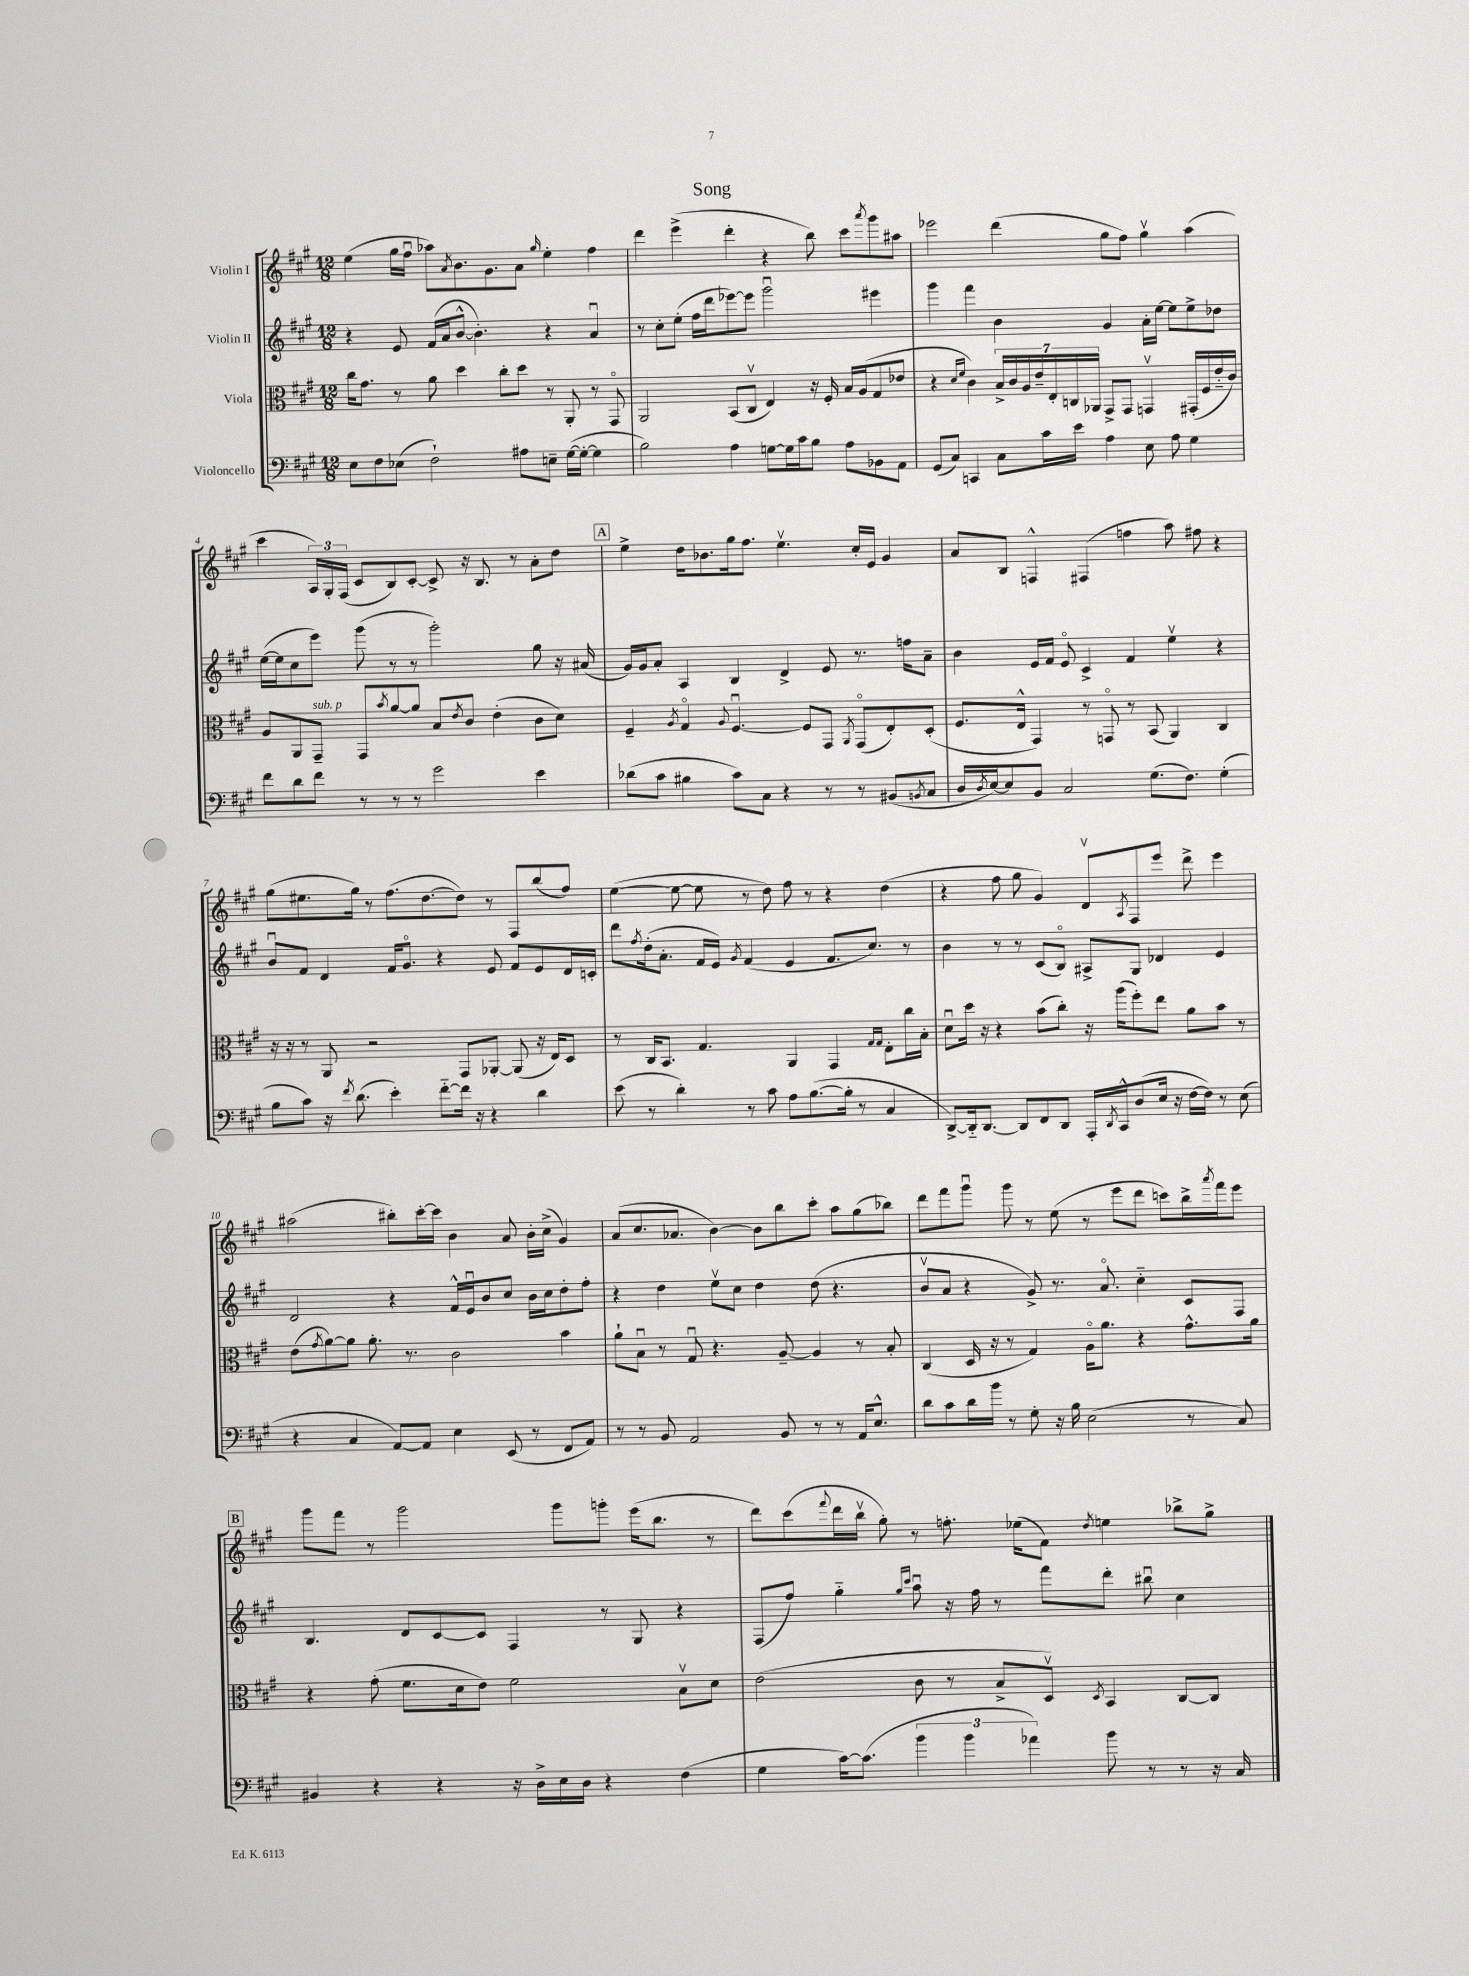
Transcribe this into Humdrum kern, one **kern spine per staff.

**kern	**kern	**kern	**kern
*part4	*part3	*part2	*part1
*staff4	*staff3	*staff2	*staff1
*I"Violoncello	*I"Viola	*I"Violin II	*I"Violin I
*clefF4	*clefC3	*clefG2	*clefG2
*k[f#c#g#]	*k[f#c#g#]	*k[f#c#g#]	*k[f#c#g#]
*M12/8	*M12/8	*M12/8	*M12/8
=1	=1	=1	=1
8E\L	16cc#\KL	4r	(4ee\
.	8.g#\J	.	.
8F#\	.	.	.
(8E-X\J	8r	8e/	16gg#\LL
.	.	.	16ff#u\JJ
2F#`\)	8a\	(16f#/LL	8aa-X\L)
.	.	16a/J	.
.	.	.	8qa/
.	4dd\	[8b^^/J	8.b\
.	.	4.b'\])	.
.	.	.	8.g#\
.	8cc#'\L	.	.
8A#X\L	8dd\J	.	8a\J
.	.	.	16qqgg#/
8En~\J	8r	4r	4ee'\
([16G#\LL	8AA'/	.	.
16G#'\JJ_	.	.	.
4G#\]	8r	4au/	4ff#\
.	8GG#/	.	.
=2	=2	=2	=2
2B\)	2AA/	8r	4ddd\
.	.	8cc#'\L	.
.	.	(8ee'\J	(4eee^\
.	.	16ff#\LL	.
.	.	16ddd\J	.
4A\	(8BB/L	[8eee-X\)	4ddd'\
.	8C#v/J	8eee-\J]	.
[8Gn\L	4E/)	2ggg#u\	4r
16G\L]	.	.	.
16c#\J	.	.	.
8B\J	16r	.	8bb\)
.	16F#'/	.	.
8A\L	16B/LL	.	8ccc#\L
.	(16A/J	.	.
.	.	.	8qaaa/
8BB-X\	8G#/	4eee#X\	8ggg#\
8AA\J	8e-X/J	.	8aa#X\J
=3	=3	=3	=3
(8GG#/L	4r	4ggg#\	2eee-X\
8C#/J)	.	.	.
.	16qqd/LL	.	.
.	16qqf#/JJ	.	.
4CCn/	4c#\)	4fff#\	.
8C#\L	28B^/LL	4b\	(4ddd\
.	28c#/	.	.
.	28A/	.	.
.	28e~/	.	.
16c#\L	.	.	.
.	28E'/	.	.
.	28Cn/	.	.
16e\JJ	.	.	.
.	28AA-X/JJ	.	.
4A\	8GG#^/L	4g#/	8gg#\L
.	8GG#/J	.	8ff#\J)
8E\	4GGnv/	16a'\LL	4gg#v\
.	.	[16ee\JJ	.
8A\	.	8ee\L]	.
4G#\	(16GG#X'/LL	8ee^\	(4aa\
.	16F#/	.	.
.	16e/	8dd-X\J	.
.	16c#/JJ)	.	.
!!LO:LB:g=z
=4	=4	=4	=4
8f#\L	8A/L	([16ee\LL	4ccc#\
.	.	16ee\J]	.
8d\	8AA/	8cc#\	.
!	!LO:TX:a:i:t=sub. p	!	!
8f#\J	8GG#~/J	8eee\J)	24A/LL)
.	.	.	24G#'/
.	.	.	(24F#/JJ
8r	8GG#/L	(8ggg#\	8c#/L
.	8qb/	.	.
8r	[8a/	8r	8B/)
8r	8a/J]	8r	[8c#'/J
2g#\	8B/L	2ggg#'\)	8c#^/]
.	8qe/	.	.
.	8c#/J	.	16r
.	.	.	8.B/
.	(4e'\	.	.
.	.	.	8r
4e\	8c#\L	8gg#\	8a'\L
.	8d\J)	16r	8dd\J
.	.	(16a#X/	.
!!LO:REH:place=s1:t=A
=5	=5	=5	=5
(8d-X\L	4F#~/	16g#/LL)	4ee^\
.	.	16g#/J	.
8c#\J	.	8a'/J	.
.	8qA/	.	.
4B#X\	4G#/	4A/	16dd\KL
.	.	.	8.b-X\
.	8qqA/	.	.
8c#\L)	[4.F#u/	4B/	16gg#\k
.	.	.	8.ff#\J
8C#\J	.	.	.
4r	.	4d^/	4.eev\
.	8F#/L]	.	.
8r	8GG#/J	8e/	.
.	8qAA/	.	.
8r	(8GG#/L	8.r	16cc#'/LL
.	.	.	16e/JJ
(8BB#X/L	8E'/)	.	4g#/
.	.	16ffn\KL	.
8qBBn/	.	.	.
8C#/J	(8D'/J	8a~\J	.
=6	=6	=6	=6
16D/LL	8.F#/L	4b\	8a/L
8qD/	.	.	.
[16E/J)	.	.	.
8E/]	.	.	8B/J
.	16E^^/Jk	.	.
8BB/J	4GG#/)	16e/LL	4Fn^^/
.	.	16f#/JJ	.
2C#/	.	8e/	.
.	8r	4c#^/	(4F#X/
.	8GGn/	.	.
.	8r	4f#/	4ffn\
(8.G#\L	(8BB/	.	.
.	4AA/)	4eev\	8aa\)
8.F#\J)	.	.	.
.	.	.	8ff#X\
(4G#'\	4C#/	4r	4r
!!LO:LB:g=z
=7	=7	=7	=7
8B\L	16r	8bu/L	(8gg#\L
.	16r	.	.
8c#\J)	8r	8f#/J	8.ee#X\
16r	8AA/	4d/	.
8qf#/	.	.	.
(8.d\	.	.	16gg#\Jk)
.	2r	.	8r
4e'\)	.	16f#/KL	(8.ff#\L
.	.	8.g#/J	.
.	.	.	[8.dd\
[8f#\L	.	4r	.
16f#\Jk]	8GG#/L	.	8dd\J])
16r	.	.	.
4r	[8AA-X'/J	8e/	8r
.	(8AA-/]	8f#/L	8F#/L
4d\	16r	8e/	(8bb/
.	16E/KL)	.	.
.	8D/J	16d/L	8ff#/J)
.	.	16cn'/JJ	.
=8	=8	=8	=8
(8e\	8r	8ddd\L	([4ee\
.	.	8qff#/	.
8r	16C#/KL	(16dd'\k	.
.	8.BB/J	8.a'\J	.
4d'\)	.	.	8ee\_
.	4.G#/	16f#/LL	8ee\]
.	.	16e/JJ)	.
.	.	8qg#/	.
8r	.	(4f#/	8r
8c#\	.	.	8dd\)
8A\L	4AA/	4e/	8ff#\
([8.B\	.	.	8r
.	4GG#/	8.f#/L	4r
16B'\Jk]	.	.	.
8r	.	.	.
.	.	8.cc#/J)	.
.	16qqG#/LL	.	.
.	16qqG#/JJ	.	.
4C#/	8E'\L	.	(4dd\
.	16cc#\L	8r	.
.	16B'\JJ	.	.
=9	=9	=9	=9
[8DD^/L)	8du\L	4b\	4r
16DD/k]	16dd\Jk	.	.
[8.DD/J	16r	.	.
.	4r	8r	8ff#\
8DD/L]	.	8r	8gg#\
8FF#/	(8b\L	(8c#/L	4g#/)
8DD/J	8cc#'\J)	8B/J)	.
16AAA'/LL	16r	8A#X^/L	8dv/L
8qDD/	.	.	.
16CC#^^/J	(16aa\KL	.	.
.	.	.	8qA/
(8D/	8ff#'\)	8G#/J	8F#/
16E/Jk	8ee\J	4d-X/	8eee/J
16r	.	.	.
[16F#\LL	8a\L	.	8ddd^\
16F#\JJ])	.	.	.
8r	8b\J	4e/	4eee\
(8E\	8r	.	.
!!LO:LB:g=z
=10	=10	=10	=10
4r	(8e\L	2d/	(2aa#X\
.	8qg#/	.	.
.	[8a\)	.	.
4C#/	8a\J]	.	.
.	8.a'\	.	.
[8AA/L)	.	4r	8bb#X'\L)
.	8.r	.	.
8AA/J]	.	.	[16ccc#'\L
.	.	.	16ccc#\JJ]
4E\	2c#\	16f#^^/LL	4b\
.	.	16eu/J	.
.	.	8b/	.
(8EE/	.	8cc#/J	8a/
8r	.	16b\LL	16b'\LL
.	.	16cc#\J	(16cc#^\JJ
8FF#/L	4b\	8dd'\	4g#/)
8AA/J)	.	8ff#'\J	.
=11	=11	=11	=11
8r	8a`\L	4r	(8a/L
8r	8Bu\J	.	8.cc#/
8BB/	8r	4dd\	.
.	.	.	8.a-X/J
2AA/	8G#u/	.	.
.	4.r	8eev\L	[4b\)
.	.	8cc#\J	.
.	.	4dd\	8b\L]
8BB/	[8A~/	.	8bb\
8r	4A/]	(8dd\	8ccc#'\J
8r	.	4.r	8aa\L
16AA/KL	8r	.	(8gg#\
8.E^^/J	.	.	.
.	8B'/	.	8bb-X\J)
=12	=12	=12	=12
8d\L	(4C#/	8bv/L	8ddd\L
8c#\	.	8a/J	8fff#\
16d\L	16D/	4r	8ggg#u\J
16b\JJ	16r	.	.
8r	8r	.	8ggg#\
8G#'\	4G#/)	8g#^/)	8r
16r	.	8.r	(8ee\
16B\	.	.	.
(2E\	16A\KL	.	8r
.	8.a\J	8.a/	.
.	.	.	8eee\L
.	4r	4cc#\	8ddd\J
.	.	.	8cccn\L)
8r	8.g#^^\L	8c#/L	16bb^\L
.	.	.	8qaaa/
.	.	.	16fff#\J
8C#/)	.	8F#/J	8eee\J
.	16a\Jk	.	.
!!LO:LB:g=z
!!LO:REH:place=s1:t=B
=13	=13	=13	=13
4BB#X/	4r	4.B/	8ggg#\L
.	.	.	8fff#\J
4r	(8g#'\	.	8r
.	8.f#\L	8d/L	2ggg#\
4r	.	[8c#/	.
.	16d\k	.	.
.	8e\J)	8c#/J]	.
16r	2f#\	4F#/	.
16D^\LL	.	.	.
16E\	.	.	8ggg#\L
16D\JJ	.	.	.
4r	.	8r	8gggn'\J
.	.	8G#/	(16eee\KL
.	.	.	8.bb\J
(4F#\	8Bv\L	4r	.
.	8d\J	.	8r
=14	=14	=14	=14
4G#\	(2e\	(8F#/L	8ddd\L)
.	.	8ff#/J)	(8ccc#\
.	.	.	8qqfff#/
[16c#\KL)	.	4gg#\	16ddd\L
(8.c#\J]	.	.	16bbv\JJ
.	.	.	8gg#'\)
.	.	16qqgg#/LL	.
.	.	16qqccc#/JJ	.
6b\	8c#\	8aau\	8r
.	8r	16r	8.ffn'\
6b\	.	.	.
.	.	16ff#\	.
.	8B^/L	8r	.
.	.	.	(16ee-X\KL
6a-X\)	.	.	.
.	8Dv/J)	8fff#\L	8f#\J)
.	8qD/	.	8qdd/
8b\	4BB/	8ddd'\J	4een\
8r	.	8bb#Xu\	.
8r	[8C#/L	4cc#\	8bb-X^\L
16r	8C#/J]	.	8gg#^\J
16C#/	.	.	.
==	==	==	==
*-	*-	*-	*-
